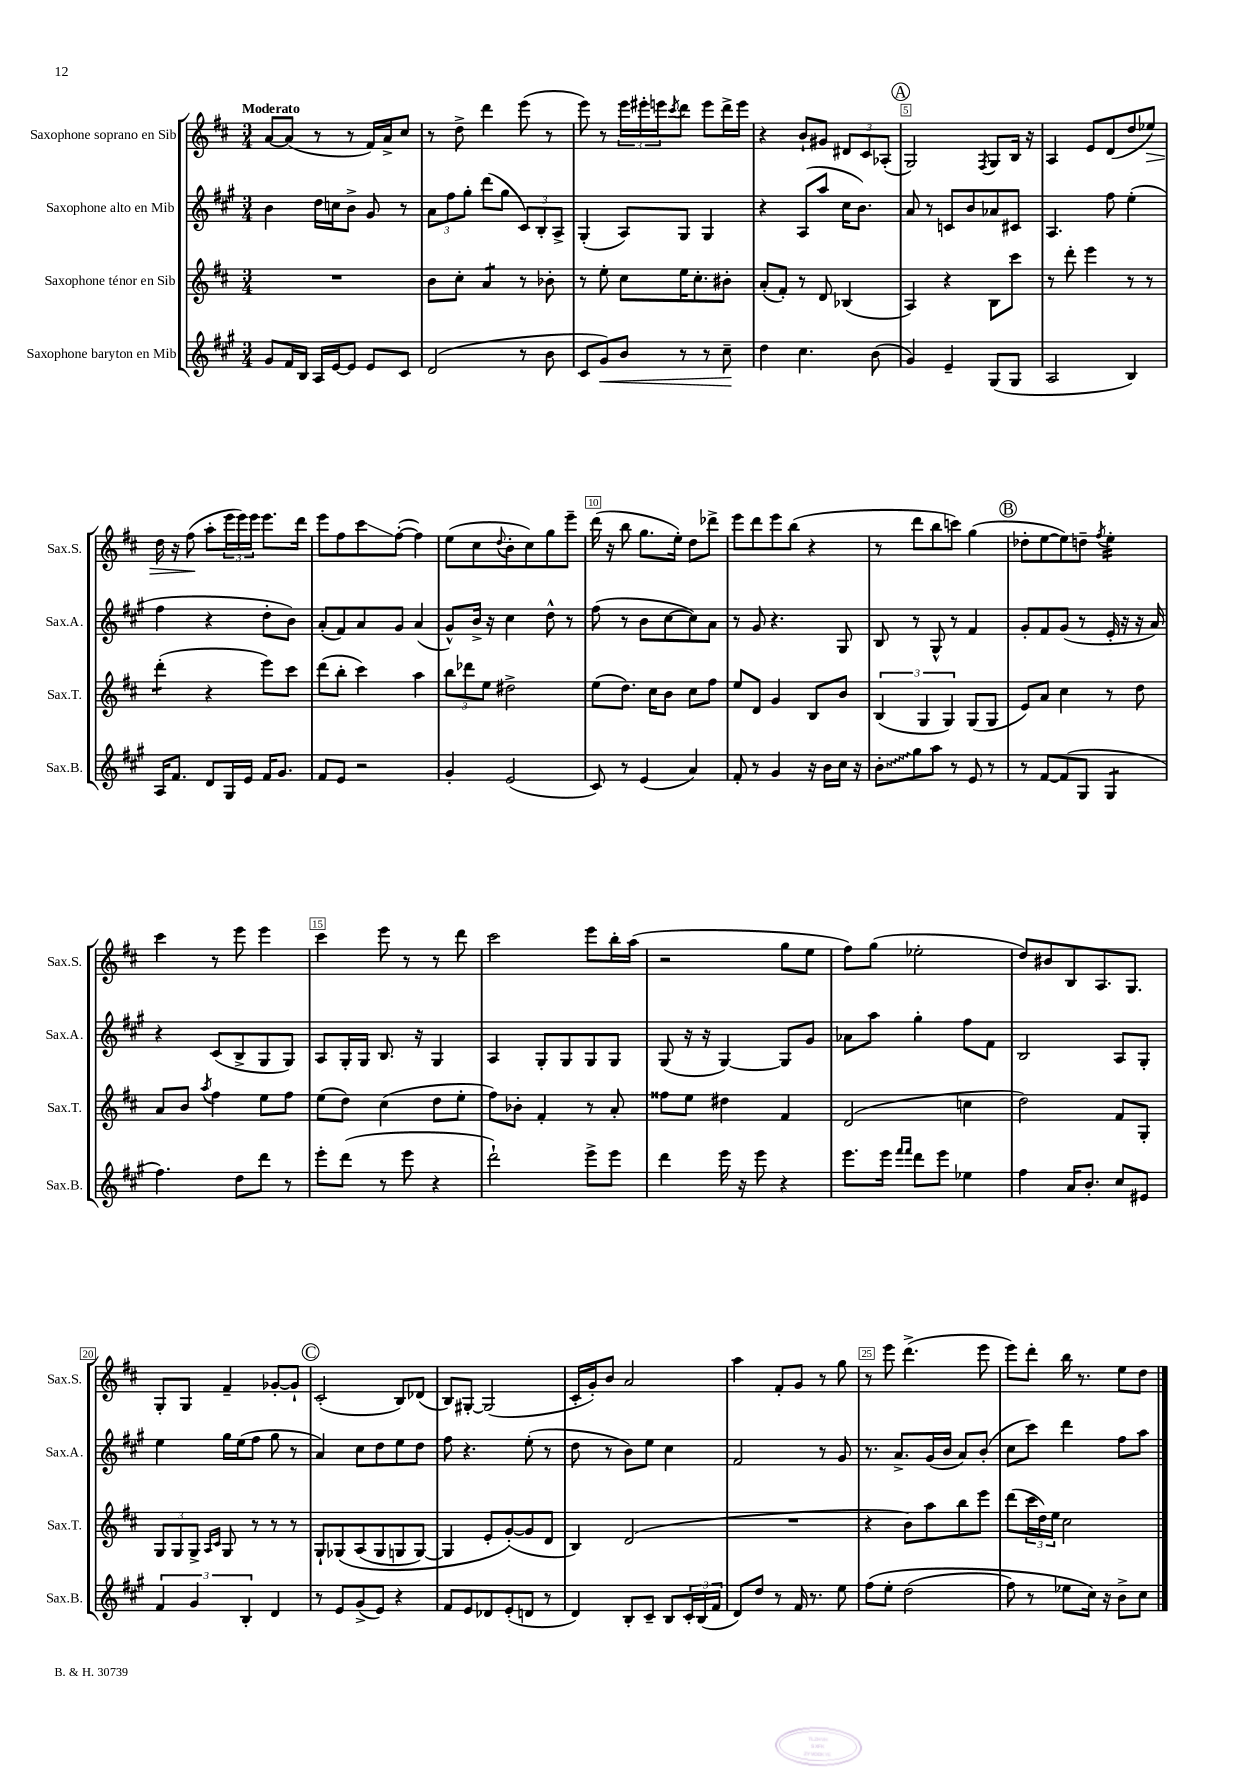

**kern	**kern	**kern	**kern
*staff4	*staff3	*staff2	*staff1
*clefG2	*clefG2	*clefG2	*clefG2
*k[f#c#g#]	*k[f#c#]	*k[f#c#g#]	*k[f#c#]
*M3/4	*M3/4	*M3/4	*M3/4
8g#	2.r	4b	[8a
16f#	.	.	(8a]
16B	.	.	.
16A	.	16dd	8r
[16e	.	16cc	.
8e]	.	8b^	8r
8e	.	8g#	16f#)
.	.	.	16a^
8c#	.	8r	8cc#
=	=	=	=
(2d	8b	12a	8r
.	.	12ff#	.
.	8cc#'	.	8dd^
.	.	12gg#'	.
.	4a	(8ddd	4ddd
.	.	8gg#	.
8r	8r	12c#)	(8eee
.	.	12B'	.
8b	8b-'	.	8r
.	.	12A^	.
=	=	=	=
8c#	8r	(4G#'	8eee)
8g#)	8ee'	.	8r
8b	8cc#	8A)	24eee
.	.	.	24eee#'
.	.	.	24eee
.	.	.	8qccc#
8r	16ee	8G#	8ddd
.	8.cc#'	.	.
8r	.	4G#	8eee
8cc#~	8b#'	.	16ddd^
.	.	.	16eee
=	=	=	=
4dd	(8a'	4r	4r
.	8f#')	.	.
4.cc#	8r	(8A	8b`
.	8d	8aa	8g#
.	(4B-	16cc#	12d#
.	.	8.b)	.
.	.	.	12c#
(8b	.	.	.
.	.	.	(12A-'
=	=	=	=
4g#)	4A)	8a	2G)
.	.	8r	.
4e~	4r	8c	.
.	.	8b	.
.	.	.	8qF#
(8G#	8B	8a-	8G
8G#	8ccc#	8c#	16B
.	.	.	16r
=	=	=	=
2A	8r	4.A	4A
.	8ddd'	.	.
.	4eee	.	8e
.	.	8ff#	(8d
4B)	8r	(4ee'	8dd
.	8r	.	8ee-)
=	=	=	=
16A	(4ddd'	4ff#	16dd
8.f#	.	.	16r
.	.	.	(8ff#
8d	4r	4r	8aa'
16G#	.	.	24eee
.	.	.	24eee)
16e	.	.	.
.	.	.	24eee
16f#	8eee)	8dd'	8.eee
8.g#	.	.	.
.	8ccc#	8b)	.
.	.	.	16ddd
=	=	=	=
8f#	(8ddd	(8a'	8eee
8e	8bb'	8f#)	8ff#
2r	4ccc#)	8a	8ccc#
.	.	8g#	([8ff#'
.	4aa	(4a	4ff#])
=	=	=	=
4g#'	12bb	8g#^^)	(8ee
.	12ddd-	.	.
.	.	16b^	8cc#
.	12ee	.	.
.	.	16r	.
.	.	.	8qqdd
(2e	2dd#^	4cc#	8b'
.	.	.	8cc#)
.	.	8dd^^	8gg
.	.	8r	8eee~
=	=	=	=
8c#)	(8ee	(8ff#	(16ddd
.	.	.	16r
8r	8.dd)	8r	8bb
(4e	.	8b	8.gg
.	16cc#	.	.
.	8b	[8cc#	.
.	.	.	16ee')
4a)	8cc#	8cc#])	8dd
.	8ff#	8a	8ddd-^
=	=	=	=
8f#'	8ee	8r	8eee
8r	8d	8g#	8ddd
4g#	4g	4.r	8eee
.	.	.	(8bb
16r	8B	.	4r
16b	.	.	.
16cc#	8b	8G#	.
16r	.	.	.
=	=	=	=
8b'	(6B	8B	8r
8gg#	.	8r	8ddd
.	6G	.	.
8aa	.	8G#^^	8bb
.	6G)	.	.
8r	.	8r	8ccc)
8e	(8G	4f#	(4gg
8r	8G	.	.
=	=	=	=
8r	8e)	8g#'	8dd-'
[8f#	8a	8f#	[8ee
(8f#]	4cc#	(8g#	8ee])
8G#	.	8r	8dd~
.	.	.	8qff#
4G#	8r	16e'	4ee'
.	.	16r	.
.	8dd	16r	.
.	.	16a)	.
=	=	=	=
4.ff#)	8a	4r	4ccc#
.	8b	.	.
.	8qaa	.	.
.	4ff#	(8c#	8r
8dd	.	8B^	8eee
8ddd	8ee	8G#	4eee
8r	8ff#	8G#)	.
=	=	=	=
8eee'	(8ee	8A	4ccc#
(8ddd	8dd)	16G#'	.
.	.	16G#	.
8r	(4cc#	8.B	8eee
8eee	.	.	8r
.	.	16r	.
4r	8dd	4G#	8r
.	8ee'	.	8ddd
=	=	=	=
2ddd`)	8ff#)	4A	2ccc#
.	8b-'	.	.
.	4f#'	8G#'	.
.	.	8G#	.
8eee^	8r	8G#	8eee
8eee	8a'	8G#	16bb'
.	.	.	(16aa
=	=	=	=
4ddd	8ff##	(8G#	2r
.	8ee	16r	.
.	.	16r	.
16eee	4dd#	[4G#)	.
16r	.	.	.
8eee	.	.	.
4r	4f#	8G#]	8gg
.	.	8g#	8ee
=	=	=	=
8.eee	(2d	8a-	8ff#)
.	.	8aa	(8gg
16eee	.	.	.
16qqfff#	.	.	.
16qqfff#	.	.	.
8ddd	.	4gg#'	2ee-'
8eee	.	.	.
4ee-	4cc	8ff#	.
.	.	8f#	.
=	=	=	=
4ff#	2dd)	2B	8dd)
.	.	.	8b#
16a	.	.	8B
8.b'	.	.	.
.	.	.	8.A
8cc#	8f#	8A	.
.	.	.	8.G
8e#	8G'	8G#'	.
=	=	=	=
6f#	12G	4ee	8G'
.	12G	.	.
.	.	.	8G
6g#	12G^	.	.
.	16qqA	.	.
.	16qqc#	.	.
.	8G	16gg#	4f#~
.	.	(16ee	.
6B'	.	.	.
.	8r	8ff#	.
4d	8r	8gg#	[8g-'
.	8r	8r	8g-`]
=	=	=	=
8r	8G`	4a)	(2c#'
8e	&(8G-	.	.
(8g#^	(8A	8cc#	.
8e)	8G-	8dd	.
4r	8G	8ee	8B)
.	[8G)	8dd	(8d-
=	=	=	=
8f#	4G]	8ff#	8B)
8e	.	4.r	[8G#'
8d-	8e'	.	(2G#]
(8e'	([8g'&)	.	.
8d	8g]	(8ee'	.
8r	8d	8r	.
=	=	=	=
4d)	4B)	8dd	16c#'
.	.	.	16g')
.	.	8r	8b
8B'	(2d	8b)	2a
8c#~	.	8ee	.
8B	.	4cc#	.
24c#'	.	.	.
(24B	.	.	.
24f#	.	.	.
=	=	=	=
8d)	2.r	2f#	4aa
8dd	.	.	.
8r	.	.	8f#'
16f#	.	.	8g
8.r	.	.	.
.	.	8r	8r
8ee	.	8g#	8gg
=	=	=	=
&(8ff#	4r	8.r	8r
8ee'	.	.	8eee
.	.	8.a^	.
(2dd	8b)	.	(4.ddd^
.	8aa	(16g#	.
.	.	16b	.
.	8bb	8a)	.
.	8eee	(8b'	8eee
=	=	=	=
8ff#)	(8ddd	8cc#	8eee)
8r	24ccc#	8ccc#)	8ddd'
.	24dd)	.	.
.	24ee	.	.
8ee-	2cc#	4ddd	16bb
.	.	.	8.r
16cc#&)	.	.	.
16r	.	.	.
8b^	.	8ff#	8ee
8cc#	.	8aa	8dd
==	==	==	==
*-	*-	*-	*-
